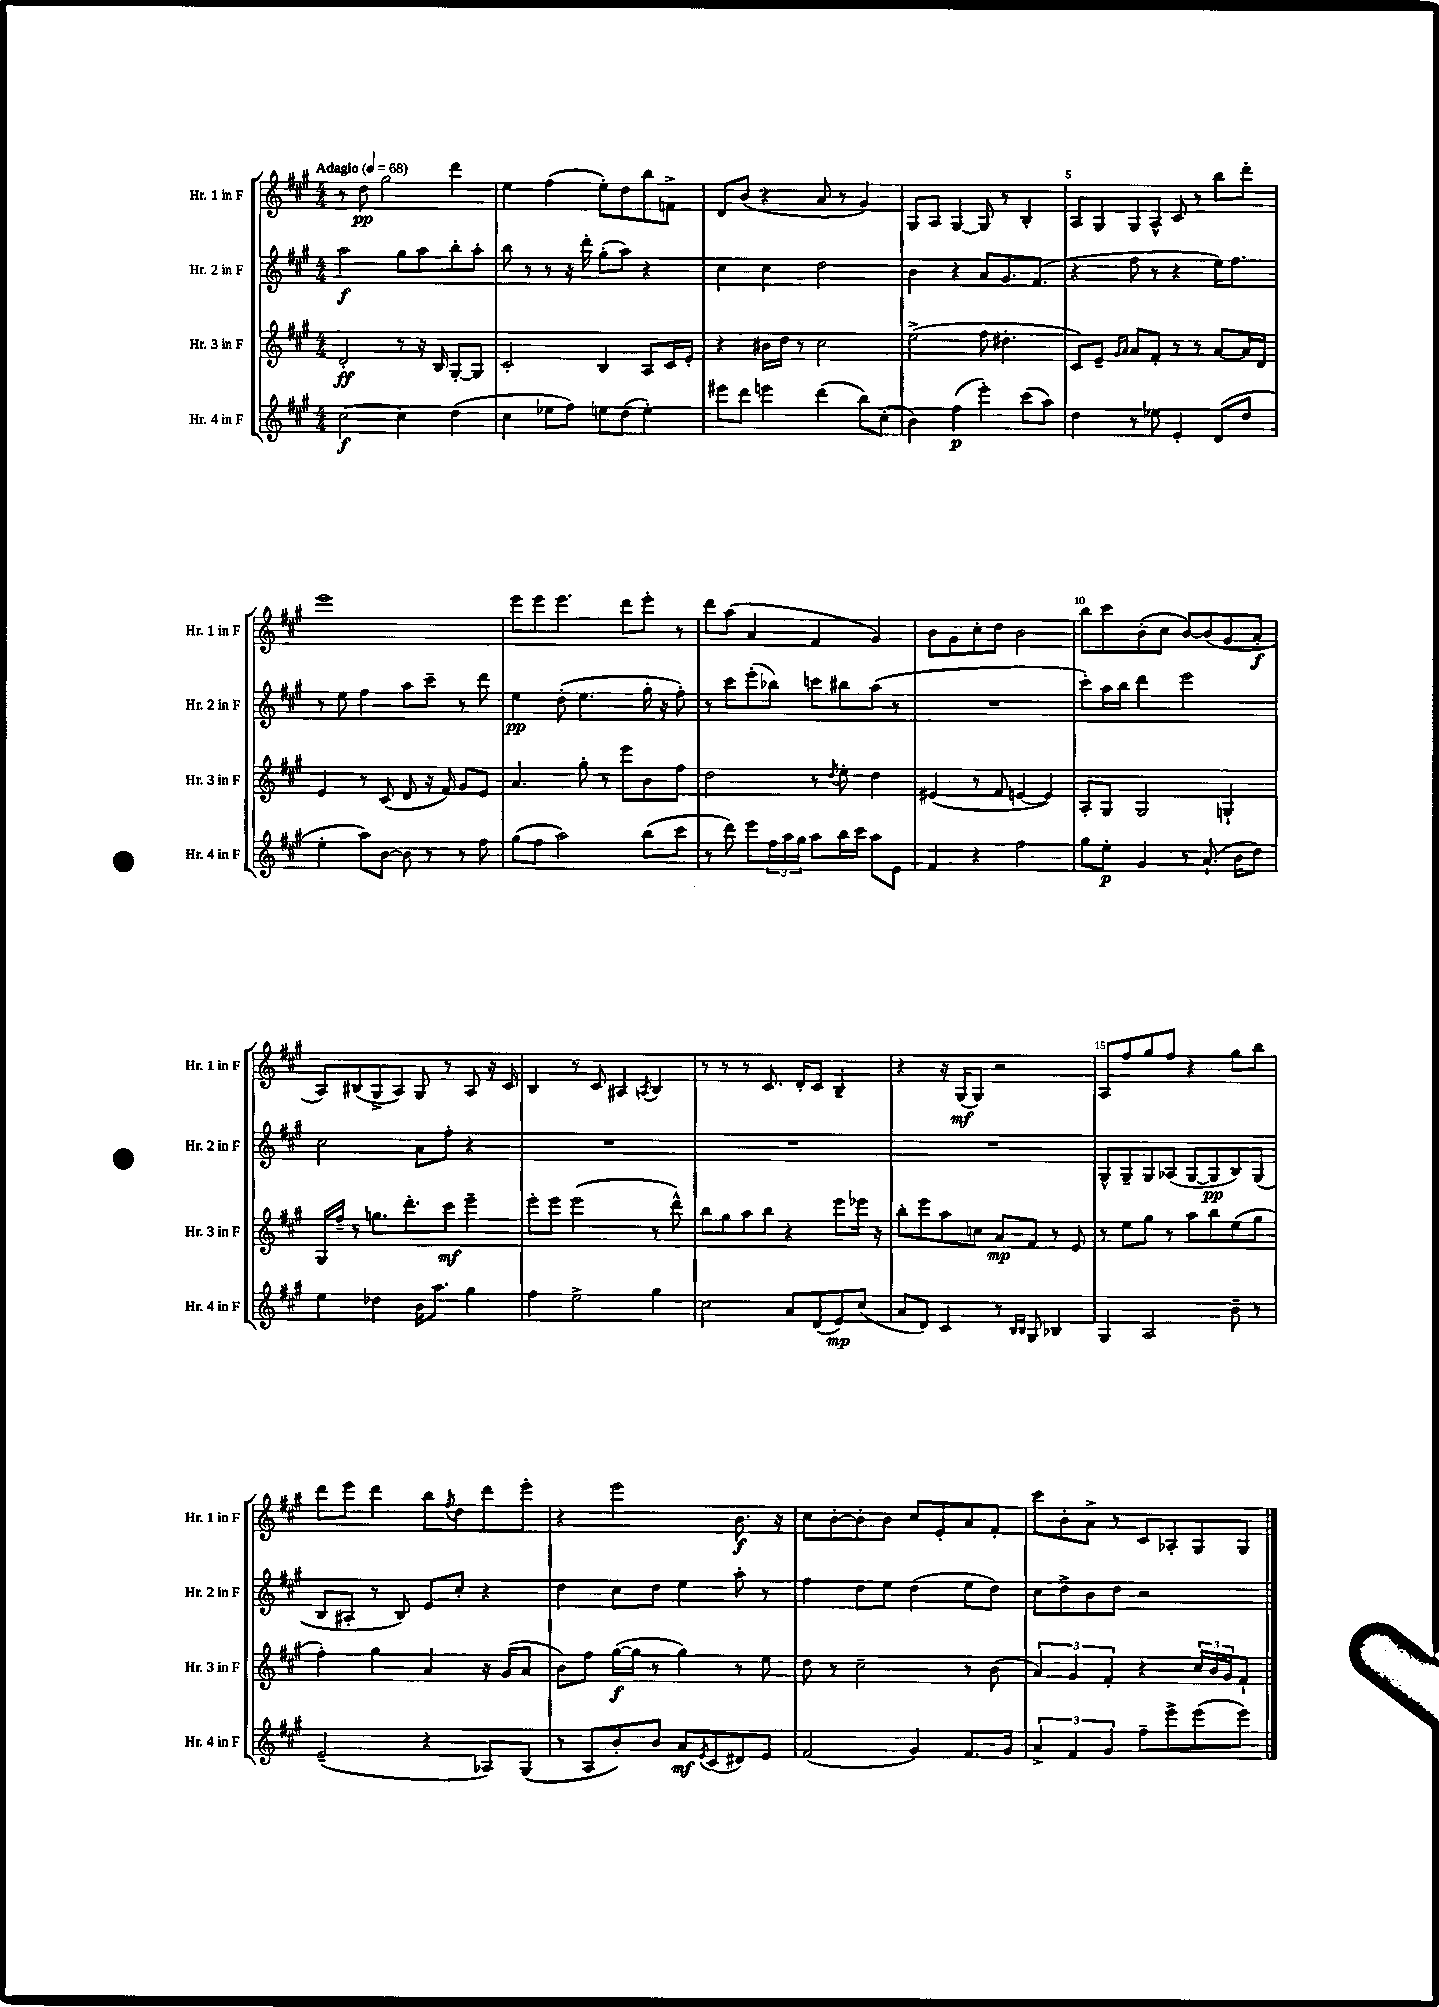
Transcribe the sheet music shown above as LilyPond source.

<<
\new StaffGroup <<
\new Staff = "s0" \with { instrumentName = "Hr. 1 in F" shortInstrumentName = "Hr. 1 in F" } {
    \clef treble \key a \major \numericTimeSignature \time 4/4 \tempo "Adagio" 4 = 68
    r8 d''8\pp gis''2 d'''4 |
    e''4 fis''4( e''8-.) d''8 b''8 f'8-> |
    d'8 b'8( r4 a'8 r8 gis'4) |
    gis8 a8 gis4~ gis8 r8 b4-. |
    a8 gis8 gis8 a8-^ cis'8 r8 b''8 d'''8-. |
    e'''1 |
    e'''8 e'''8 e'''4. d'''8 e'''8-. r8 |
    d'''8 a''8( a'4 fis'4 gis'4) |
    b'8 gis'8 cis''8-. d''8 b'2 |
    b''8 cis'''8 b'8-.( cis''8 b'8~) b'8( gis'8 a'8-.\f |
    a8) bis8( gis8-> a8) gis8 r8 a8 r16 cis'16 |
    b4 r8 cis'8 ais4 \acciaccatura { a8 } b4 |
    r8 r8 r8 cis'8. d'16-. cis'8 b4-- |
    r4 r16 gis16\mf( gis8) r2 |
    a8 fis''8 gis''8 fis''8 r4 gis''8 b''8 |
    d'''8 e'''8 d'''4 b''8 \acciaccatura { fis''8 } d''8 d'''8 e'''8-. |
    r4 e'''2 b'8.\f r16 |
    cis''8 b'8~-. b'8-. b'8 cis''8 e'8-. a'8 fis'8-. |
    cis'''8 b'8-. a'8-> r8 cis'8 aes8-. gis8 gis8 \bar "|." |
}
\new Staff = "s1" \with { instrumentName = "Hr. 2 in F" shortInstrumentName = "Hr. 2 in F" } {
    \clef treble \key a \major \numericTimeSignature \time 4/4
    a''2\f gis''8 a''8 b''8-. a''8-. |
    b''8 r8 r8 r16 d'''16-. gis''8-.( a''8) r4 |
    cis''4 cis''4 d''2 |
    b'4 r4 a'8 gis'8. fis'8.( |
    r4 fis''8 r8 r4 e''16) fis''8. |
    r8 e''8 fis''4 a''8 cis'''8-- r8 d'''8 |
    e''4\pp d''8-.( e''4. gis''16-. r16 fis''8-.) |
    r8 cis'''8 e'''8-.( bes''8) c'''8 bis''8 a''8( r8 |
    R1 |
    cis'''8-.) a''16 b''16 d'''4 e'''2 |
    cis''2 a'8 fis''8-. r4 |
    R1 |
    R1 |
    R1 |
    gis8-^ gis8-- gis8 aes8( gis8~ gis8\pp b8) gis8( |
    b8 ais8-. r8 b8) e'8 cis''8-. r4 |
    d''4 cis''8 d''8 e''4 a''8-. r8 |
    fis''4 d''8 e''8 d''4( e''8 d''8) |
    cis''8 d''8-> b'8 d''8 r2 \bar "|." |
}
\new Staff = "s2" \with { instrumentName = "Hr. 3 in F" shortInstrumentName = "Hr. 3 in F" } {
    \clef treble \key a \major \numericTimeSignature \time 4/4
    d'2-.\ff r8 r16 b16 gis8~-. gis8 |
    cis'2-. b4 a8 cis'16 e'16-. |
    r4 bis'16 d''16 r8 cis''2 |
    e''2->( fis''8 dis''4.-. |
    cis'8) e'8-- \grace { gis'16 a'16 } a'8 fis'8-. r8 r8 a'8~ a'16 d'16 |
    e'4 r8 cis'8( d'8 r16 fis'16) gis'8 e'8 |
    a'4. gis''8-. r8 e'''8 b'8 fis''8 |
    d''2 r8 \acciaccatura { d''8 } e''8-. d''4 |
    eis'4( r8 fis'8 e'4~ e'4) |
    a8-. gis8 gis2 g4-! |
    gis16 fis''16-- r8 g''8. d'''8.-. cis'''8\mf e'''4-- |
    e'''8-. e'''8 e'''2( r8 d'''8-^) |
    b''8 gis''8 a''8 b''8 r4 e'''8 ees'''16 r16 |
    b''8-. e'''8 a''8 c''8 a'8\mp fis'8 r8 e'8 |
    r8 e''8 gis''8 r8 a''8 b''8 e''8( gis''8 |
    fis''4-.) gis''4 a'4 r16 gis'16( a'8 |
    b'8) fis''8 gis''16~\f( gis''16 r8 gis''4) r8 e''8 |
    d''8 r8 cis''2-- r8 b'8( |
    \tuplet 3/2 { a'4) gis'4 fis'4-. } r4 \tuplet 3/2 { cis''16 b'16 gis'16 } fis'8-! \bar "|." |
}
\new Staff = "s3" \with { instrumentName = "Hr. 4 in F" shortInstrumentName = "Hr. 4 in F" } {
    \clef treble \key a \major \numericTimeSignature \time 4/4
    cis''2~\f cis''4 d''4( |
    cis''4 ees''8 fis''8) e''8 d''8( e''4-.) |
    eis'''8 d'''8 e'''4 d'''4( b''8) cis''8-.( |
    b'4) fis''4\p( e'''4-.) cis'''8( a''8) |
    d''4 r8 ees''8 e'4-. d'8( d''8 |
    e''4-. a''8) b'8~ b'8 r8 r8 fis''8 |
    gis''8( fis''8 a''2) b''8( cis'''8 |
    r8 d'''8) e'''8 \tuplet 3/2 { fis''16 a''16 gis''16 } a''8 b''16 cis'''16 a''8 e'8 |
    fis'4 r4 fis''2 |
    gis''8 e''8-.\p gis'4 r8 a'8.-!( b'16 d''8) |
    e''4 des''4 b'16 a''8. gis''4 |
    fis''4 e''2-> gis''4 |
    cis''2 a'8 d'8( e'8\mp) cis''8( |
    a'8 d'8) cis'4 r8 \grace { b16 b16 } gis8 bes4 |
    gis4 a2 b'8-- r8 |
    e'2--( r4 aes8) gis8( |
    r8 a8 b'8-.) b'8 a'8\mf \acciaccatura { e'8 } cis'8( dis'8) e'8 |
    fis'2( gis'4) fis'8. gis'16 |
    \tuplet 3/2 { a'4-> fis'4 gis'4 } fis''8-- e'''8-> e'''8( e'''8) \bar "|." |
}
>>
>>
\layout { \context { \Score \override BarNumber.break-visibility = ##(#f #t #t) barNumberVisibility = #(every-nth-bar-number-visible 5) } }
